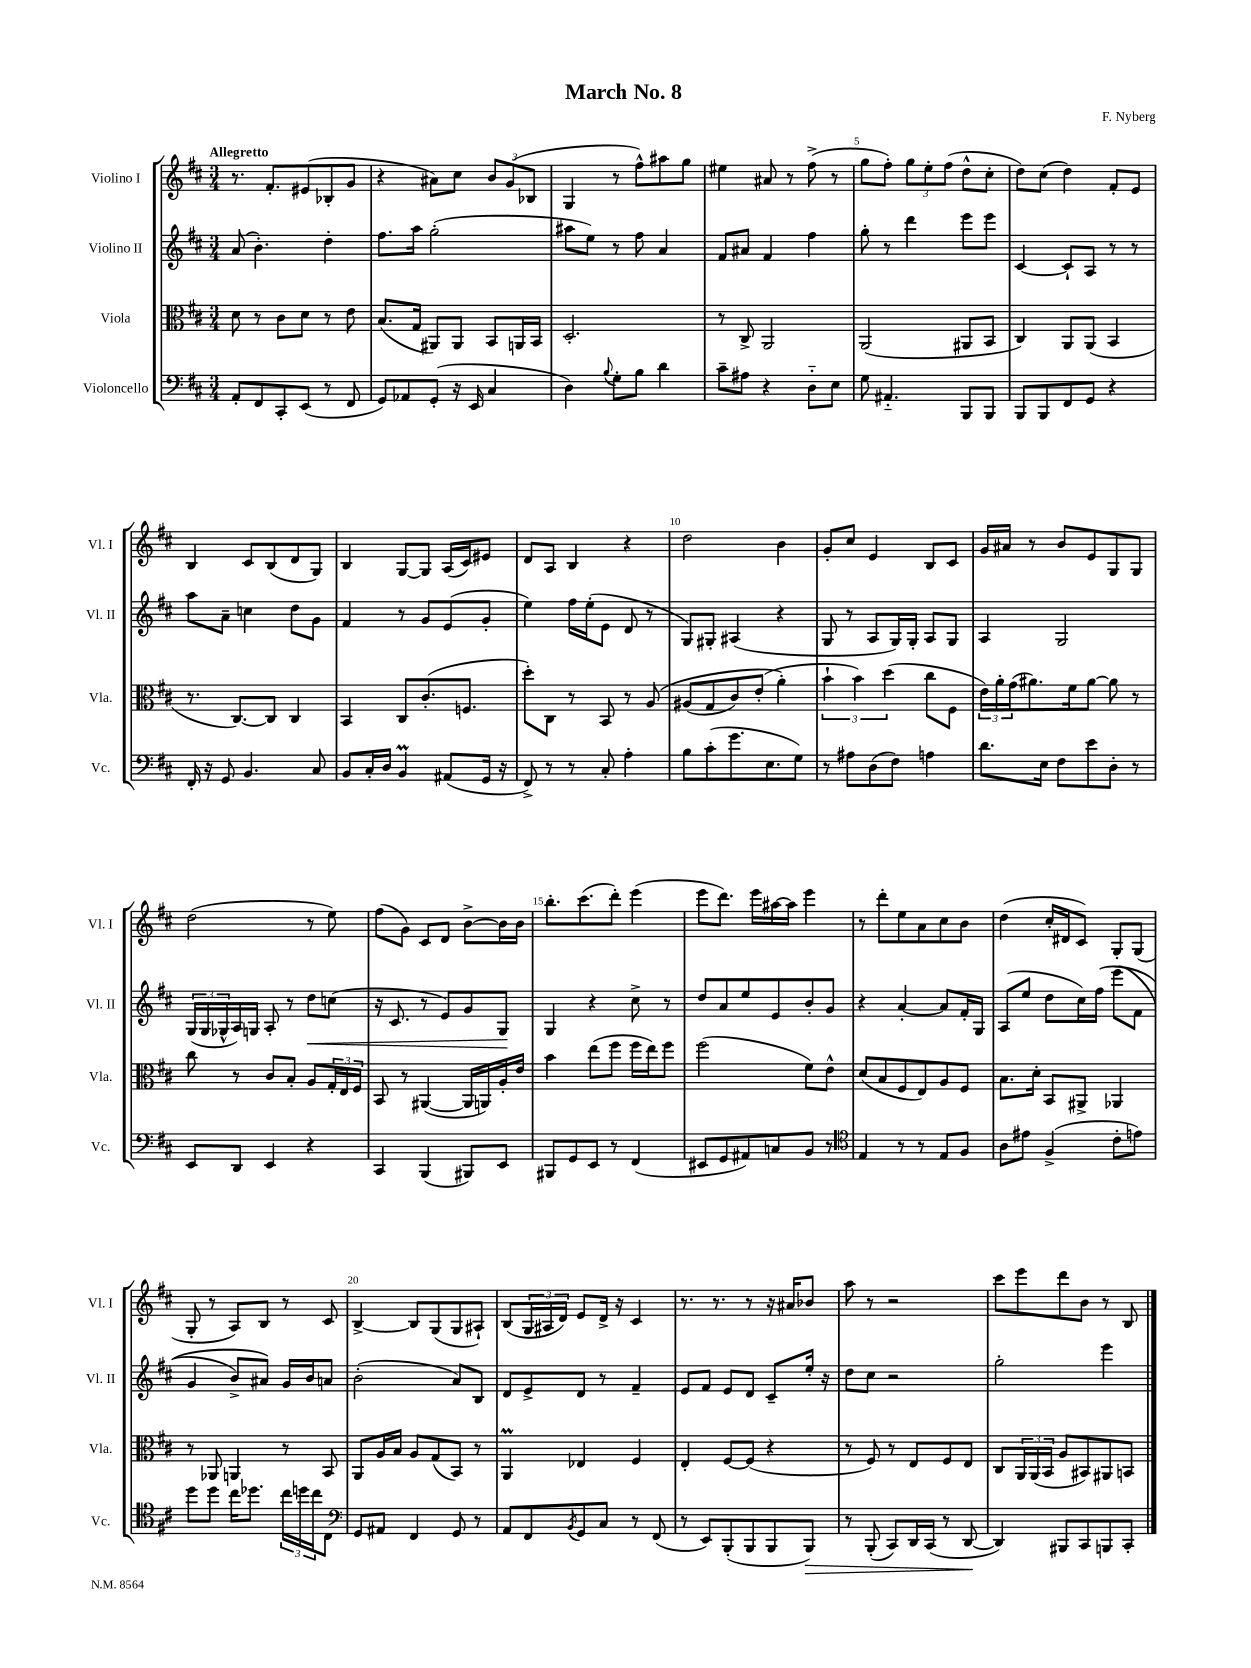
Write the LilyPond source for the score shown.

\header { title = "March No. 8" composer = "F. Nyberg" }
<<
\new StaffGroup <<
\new Staff = "s0" \with { instrumentName = "Violino I" shortInstrumentName = "Vl. I" } {
    \clef treble \key d \major \numericTimeSignature \time 3/4 \tempo "Allegretto"
    r8. fis'8.-. eis'8( bes8-. g'8 |
    r4 ais'8) cis''8 \tuplet 3/2 { b'8 g'8( bes8 } |
    g4 r8 fis''8-^) ais''8 g''8 |
    eis''4 ais'8 r8 fis''8->( r8 |
    g''8 fis''8-.) \tuplet 3/2 { g''8 e''8-. fis''8( } d''8-^ cis''8-. |
    d''8) cis''8( d''4) fis'8-. e'8 |
    b4 cis'8 b8( d'8 g8) |
    b4 g8~ g8 a16( cis'16) eis'8 |
    d'8 a8 b4 r4 |
    d''2 b'4 |
    g'8-. cis''8 e'4 b8 cis'8 |
    g'16 ais'16 r8 b'8 e'8 g8 g8 |
    d''2( r8 e''8) |
    fis''8( g'8) cis'8 d'8 b'8~-> b'16 b'16 |
    b''8.-. cis'''8.( d'''8-.) e'''4( |
    e'''8 d'''8.) e'''16 ais''16~ ais''16 e'''4 |
    r8 d'''8-. e''8 a'8 cis''8 b'8 |
    d''4( cis''16-. dis'16 cis'8) g8-. g8( |
    g8-. r8 a8) b8 r8 cis'8 |
    b4~-> b8 g8( g8 ais8-!) |
    b8( \tuplet 3/2 { g16 ais16 d'16) } e'8 d'16-> r16 cis'4 |
    r8. r8. r8 r16 ais'16 bes'8 |
    a''8 r8 r2 |
    cis'''8 e'''8 d'''8 b'8 r8 b8 \bar "|." |
}
\new Staff = "s1" \with { instrumentName = "Violino II" shortInstrumentName = "Vl. II" } {
    \clef treble \key d \major \numericTimeSignature \time 3/4
    a'8( b'4.-.) d''4-. |
    fis''8. a''16 g''2-.( |
    ais''8 e''8) r8 fis''8 a'4 |
    fis'8 ais'8 fis'4 fis''4 |
    g''8-. r8 d'''4 e'''8 e'''8 |
    cis'4~ cis'8-! a8 r8 r8 |
    a''8 a'8-- c''4 d''8 g'8 |
    fis'4 r8 g'8 e'8( g'8-. |
    e''4) fis''16 e''16-.( e'8 d'8 r8 |
    g8) gis8-. ais4( r4 |
    g8 r8 a8 g16) g16-. a8 g8 |
    a4 g2 |
    \tuplet 3/2 { g16( g16 ges16-^ } a16) g16 a8-. r8 d''8\< c''8( |
    r16 cis'8. r8 e'8) g'8 g8\! |
    g4 r4 cis''8-> r8 |
    d''8 a'8 e''8 e'8 b'8-. g'8 |
    r4 a'4~-. a'8 fis'16-. g16 |
    a8( e''8 d''8 cis''16) fis''16\( e'''8( fis'8 |
    g'4 b'8->) ais'8\) g'16 b'16 a'8 |
    b'2-.( a'8) b8 |
    d'8 e'8-> d'8 r8 fis'4-- |
    e'8 fis'8 e'8 d'8 cis'8-- e''16-. r16 |
    d''8 cis''8 r2 |
    g''2-. e'''4 \bar "|." |
}
\new Staff = "s2" \with { instrumentName = "Viola" shortInstrumentName = "Vla." } {
    \clef alto \key d \major \numericTimeSignature \time 3/4
    d'8 r8 cis'8 d'8 r8 e'8 |
    b8.( g16 ais,8) ais,8 b,8 a,16 b,16 |
    d2.-. |
    r8 cis8-> a,2 |
    a,2( ais,8 b,8 |
    cis4) a,8 a,8( b,4 |
    r8. cis8.~) cis8 cis4 |
    b,4 cis8 cis'8.-.( f8. |
    d''8-.) cis8 r8 b,8 r8 a8\( |
    ais8( g8 cis'8) e'8-.( a'4-.\) |
    \tuplet 3/2 { b'4-! b'4) d''4( } cis''8 fis8 |
    \tuplet 3/2 { e'16) a'16-. g'16( } ais'8.) fis'16 ais'8~ ais'8 r8 |
    cis''8 r8 cis'8 b8-. a8 \tuplet 3/2 { g16-. e16 fis16 } |
    b,8 r8 ais,4~( ais,16 a,16) a16-. e'16 |
    b'4 e''8( fis''8 fis''16 e''16) fis''8 |
    fis''2( fis'8) e'8-^ |
    d'8( b8 fis8 e8) a8 fis8 |
    b8. d'16-. b,8 ais,8-> aes,4 |
    r8 aes,8 a,4 r8 b,8 |
    a,8 a16 b16 a8 g8( b,8) r8 |
    a,4\prall ees4 fis4 |
    e4-. fis8~ fis8( r4 |
    r8 fis8) r8 e8 fis8 e8 |
    cis8 \tuplet 3/2 { a,16 a,16( b,16 } a8 bis,8) ais,8 b,8 \bar "|." |
}
\new Staff = "s3" \with { instrumentName = "Violoncello" shortInstrumentName = "Vc." } {
    \clef bass \key d \major \numericTimeSignature \time 3/4
    a,8-. fis,8 cis,8-. e,8( r8 fis,8 |
    g,8) aes,8 g,8-.( r16 e,16 cis4 |
    d4) \appoggiatura { b8 } g8-. b8 d'4 |
    cis'8-- ais8 r4 d8-_ e8 |
    g8 ais,4.-_ b,,8 b,,8 |
    b,,8 b,,8 fis,8 g,8 r4 |
    fis,16-. r16 g,8 b,4. cis8 |
    b,8 cis16-. d16 b,4\prall ais,8( g,16 r16 |
    fis,8->) r8 r8 cis8-. a4-. |
    b8 cis'8-.( g'8. e8. g8) |
    r8 ais8 d8( fis8) a4 |
    d'8. e16 fis8 e'8 d8-. r8 |
    e,8 d,8 e,4 r4 |
    cis,4 b,,4( bis,,8) e,8 |
    bis,,8 g,8 e,8 r8 fis,4( |
    eis,8 g,8 ais,8) c8 b,8 r8 |
    \clef tenor e4 r8 r8 e8 fis8 |
    a8 eis'8 fis4->( cis'8-. e'8) |
    d''8 d''8 cis''16 des''8. \tuplet 3/2 { cis''16 d''16 cis''16 } cis8 |
    \clef bass g,8 ais,8 fis,4 g,8 r8 |
    a,8 fis,8 \acciaccatura { b,8 } g,8 cis8 r8 fis,8( |
    r8 e,8) b,,8-.( b,,8 b,,8 b,,8\>) |
    r8 b,,8-.( cis,8) d,16 cis,16( r8 d,8~\! |
    d,4) bis,,8 cis,8 b,,8 cis,8-. \bar "|." |
}
>>
>>
\layout { \context { \Score \override BarNumber.break-visibility = ##(#f #t #t) barNumberVisibility = #(every-nth-bar-number-visible 5) } }
